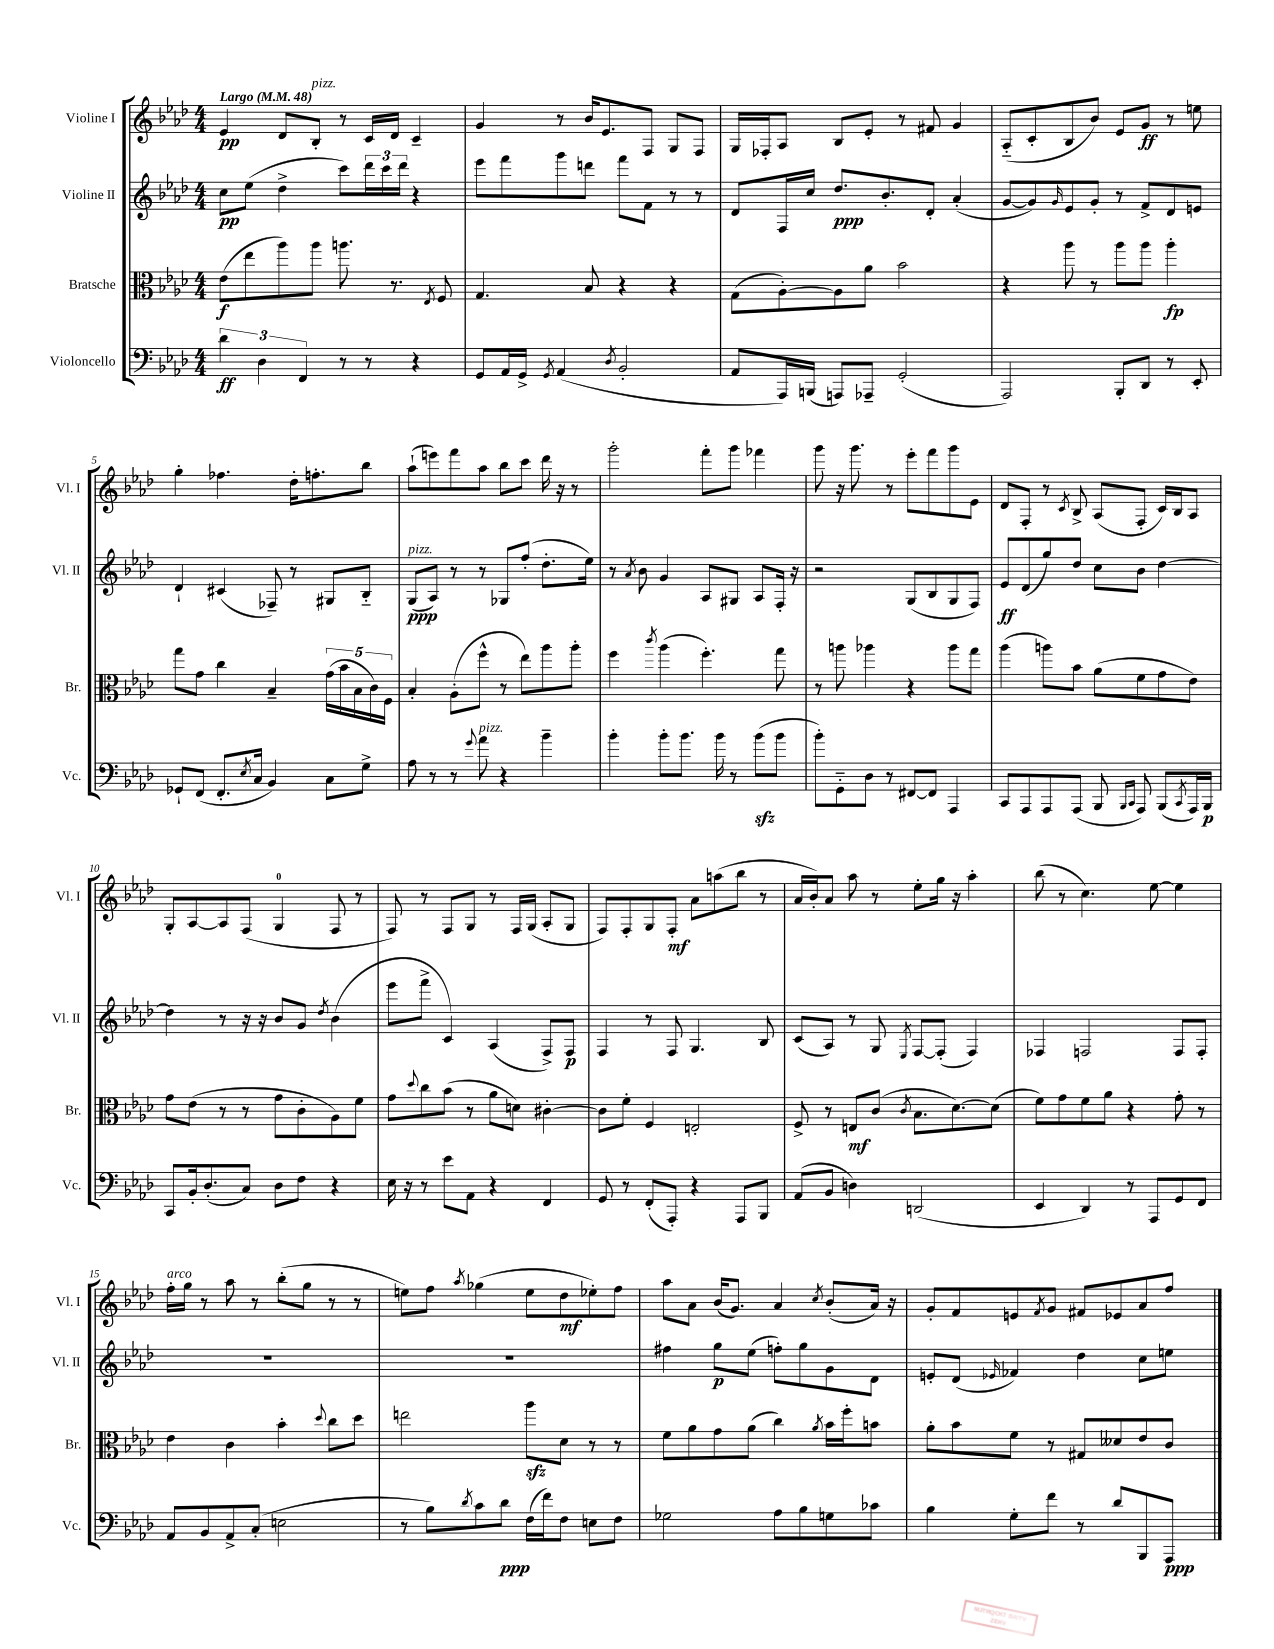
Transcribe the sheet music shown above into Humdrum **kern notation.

**kern	**dynam	**kern	**dynam	**kern	**dynam	**kern	**dynam
*part4	*part4	*part3	*part3	*part2	*part2	*part1	*part1
*staff4	*staff4	*staff3	*staff3	*staff2	*staff2	*staff1	*staff1
*I"Violoncello	*	*I"Bratsche	*	*I"Violine II	*	*I"Violine I	*
*I'Vc.	*	*I'Br.	*	*I'Vl. II	*	*I'Vl. I	*
*clefF4	*	*clefC3	*	*clefG2	*	*clefG2	*
*k[b-e-a-d-]	*	*k[b-e-a-d-]	*	*k[b-e-a-d-]	*	*k[b-e-a-d-]	*
*M4/4	*	*M4/4	*	*M4/4	*	*M4/4	*
*MM48	*	*MM48	*	*MM48	*	*MM48	*
=1	=1	=1	=1	=1	=1	=1	=1
!	!	!	!	!	!	!LO:TX:a:B:t=Largo	!
6d-\	ff	(8e-\L	f	8cc\L	pp	4e-/	pp
.	.	8ee-\	.	(8ee-\J	.	.	.
6D-\	.	.	.	.	.	.	.
.	.	8aa-\)	.	4dd-^\	.	8d-/L	.
6FF/	.	.	.	.	.	.	.
!	!	!	!	!	!	!LO:TX:a:i:t=pizz.	!
.	.	8aa-\J	.	.	.	8B-'/J	.
8r	.	8.aan\	.	8ccc\L)	.	8r	.
8r	.	.	.	24ddd-\L	.	16c/LL	.
.	.	.	.	24ccc\	.	.	.
.	.	8.r	.	.	.	16d-/JJ	.
.	.	.	.	24ddd-\JJ	.	.	.
4r	.	.	.	4r	.	4c~/	.
.	.	8qE-/	.	.	.	.	.
.	.	8F/	.	.	.	.	.
=2	=2	=2	=2	=2	=2	=2	=2
8GG/L	.	4.G/	.	8eee-\L	.	4g/	.
16AA-/L	.	.	.	8fff\	.	.	.
16GG^/JJ	.	.	.	.	.	.	.
8qGG/	.	.	.	.	.	.	.
(4AA-/	.	.	.	8ggg\	.	8r	.
.	.	8B-/	.	8dddn\J	.	16b-/KL	.
.	.	.	.	.	.	8.e-/	.
8qD-/	.	.	.	.	.	.	.
2BB-'/	.	4r	.	8fff\L	.	.	.
.	.	.	.	8f\J	.	8F/J	.
.	.	4r	.	8r	.	8G/L	.
.	.	.	.	8r	.	8F/J	.
=3	=3	=3	=3	=3	=3	=3	=3
8AA-/L	.	(8G\L	.	8d-/L	.	16G/LL	.
.	.	.	.	.	.	16F-X'/J	.
16AAA-/L)	.	[8A-'\)	.	16F/L	.	8A-/J	.
(16BBBn/JJ	.	.	.	16cc/JJ	.	.	.
8AAAn/L)	.	8A-\]	.	8.dd-/L	ppp	8B-/L	.
8AAA-X~/J	.	8a-\J	.	.	.	8e-'/J	.
.	.	.	.	8.b-'/	.	.	.
(2GG'/	.	2b-\	.	.	.	8r	.
.	.	.	.	8d-'/J	.	8f#X/	.
.	.	.	.	(4a-'/	.	4g/	.
=4	=4	=4	=4	=4	=4	=4	=4
2AAA-/)	.	4r	.	[8g/L	.	(8A-/L	.
.	.	.	.	8g/])	.	8c'/	.
.	.	.	.	16qqg/	.	.	.
.	.	8aa-\	.	8e-/	.	8B-/	.
.	.	8r	.	8g'/J	.	8b-/J)	.
8BBB-'/L	.	8aa-\L	.	8r	.	8e-/L	.
8DD-/J	.	8aa-\J	.	8f^/L	.	8g/J	ff
8r	.	4aa-'\	fp	8d-/	.	8r	.
8EE-'/	.	.	.	8en/J	.	8een\	.
!!LO:LB:g=z
=5	=5	=5	=5	=5	=5	=5	=5
8GG-X`/L	.	8gg\L	.	4d-`/	.	4gg'\	.
(8FF/J	.	8g\J	.	.	.	.	.
8.FF'/L	.	4cc\	.	(4c#X/	.	4.ff-X\	.
8qE-/	.	.	.	.	.	.	.
16C/Jk	.	.	.	.	.	.	.
4BB-/)	.	4B-~/	.	8F-X~/)	.	.	.
.	.	.	.	8r	.	16dd-'\KL	.
.	.	.	.	.	.	8.ffn'\	.
8C\L	.	(20g\LL	.	8G#X/L	.	.	.
.	.	20b-\	.	.	.	.	.
.	.	20B-\	.	.	.	.	.
8G^\J	.	.	.	8B-/J	.	8bb-\J	.
.	.	20c\)	.	.	.	.	.
.	.	20F\JJ	.	.	.	.	.
=6	=6	=6	=6	=6	=6	=6	=6
!	!	!	!	!LO:TX:a:i:t=pizz.	!	!	!
8A-\	.	4B-'/	.	(8G/L	ppp	(8aa-`\L	.
8r	.	.	.	8A-/J)	.	8eeen\)	.
8r	.	(8A-'\L	.	8r	.	8fff\	.
8qqg/	.	.	.	.	.	.	.
!LO:TX:a:i:t=pizz.	!	!	!	!	!	!	!
8a-\	.	8ff^^\J	.	8r	.	8aa-\J	.
4r	.	8r	.	8G-X/L	.	8bb-\L	.
.	.	8ee-\L)	.	(8ff'/J	.	8ccc\J	.
4b-~\	.	8aa-\	.	8.dd-'\L	.	16ddd-\	.
.	.	.	.	.	.	16r	.
.	.	8aa-'\J	.	.	.	8r	.
.	.	.	.	16ee-\Jk)	.	.	.
=7	=7	=7	=7	=7	=7	=7	=7
4b-'\	.	4ff\	.	8r	.	2ggg'\	.
.	.	.	.	8qa-/	.	.	.
.	.	.	.	8b-\	.	.	.
.	.	8qccc/	.	.	.	.	.
8b-'\L	.	(4aa-\	.	4g/	.	.	.
8.b-\J	.	.	.	.	.	.	.
.	.	4.ff'\)	.	8A-/L	.	8fff'\L	.
16b-\	.	.	.	.	.	.	.
8r	.	.	.	8G#X/J	.	8ggg\J	.
(8b-zz\L	.	.	.	8A-/L	.	4fff-X\	.
8b-\J	.	8gg\	.	16F'/Jk	.	.	.
.	.	.	.	16r	.	.	.
=8	=8	=8	=8	=8	=8	=8	=8
8b-'\L)	.	8r	.	2r	.	8ggg\	.
8GG\	.	8aan\	.	.	.	16r	.
.	.	.	.	.	.	8.ggg\	.
8D-\J	.	4aa-X\	.	.	.	.	.
8r	.	.	.	.	.	8r	.
[8FF#X/L	.	4r	.	(8G/L	.	8eee-'\L	.
8FF#/J]	.	.	.	8B-/	.	8fff\	.
4AAA-/	.	8aa-\L	.	8G/	.	8ggg\	.
.	.	8gg\J	.	8F/J)	.	8e-\J	.
=9	=9	=9	=9	=9	=9	=9	=9
8CC/L	.	(4aa-\	.	8e-/L	ff	8d-/L	.
8AAA-/	.	.	.	(8d-/	.	8F'/J	.
8AAA-/	.	8aan\L)	.	8gg/)	.	8r	.
.	.	.	.	.	.	8qc/	.
(8AAA-/J	.	8b-\J	.	8dd-/J	.	8B-^/	.
8BBB-/	.	(8a-\L	.	8cc\L	.	(8A-/L	.
16qqBBB-/LL	.	.	.	.	.	.	.
16qqCC/JJ	.	.	.	.	.	.	.
8AAA-/)	.	8f\	.	8b-\J	.	8F'/J	.
(8BBB-/L	.	8g\	.	[4dd-\	.	16c/LL)	.
.	.	.	.	.	.	16B-/J	.
8qCC/	.	.	.	.	.	.	.
16AAA-/L)	.	8e-\J)	.	.	.	8A-/J	.
16BBB-/JJ	p	.	.	.	.	.	.
!!LO:LB:g=z
=10	=10	=10	=10	=10	=10	=10	=10
8CC/L	.	8g\L	.	4dd-\]	.	8G'/L	.
16BB-'/k	.	(8e-\J	.	.	.	[8A-/	.
(8.D-'/	.	.	.	.	.	.	.
.	.	8r	.	8r	.	8A-/]	.
8C/J)	.	8r	.	16r	.	(8F/J	.
.	.	.	.	16r	.	.	.
8D-\L	.	8g\L	.	8b-/L	.	4G/	.
8F\J	.	8c'\	.	8g/J	.	.	.
.	.	.	.	8qdd-/	.	.	.
4r	.	8A-\)	.	(4b-\	.	8F/	.
.	.	8f\J	.	.	.	8r	.
=11	=11	=11	=11	=11	=11	=11	=11
16E-\	.	8g\L	.	8eee-\L	.	8F/)	.
16r	.	.	.	.	.	.	.
.	.	8qqdd-/	.	.	.	.	.
8r	.	8cc\	.	8fff^\J	.	8r	.
8e-\L	.	(8b-\J	.	4c/)	.	8F/L	.
8AA-\J	.	8r	.	.	.	8G/J	.
4r	.	8a-\L	.	(4A-/	.	8r	.
.	.	8dn\J)	.	.	.	16F/LL	.
.	.	.	.	.	.	(16G/JJ	.
4FF/	.	[4c#X'\	.	8F^/L)	.	8A-'/L	.
.	.	.	.	8F/J	p	8G/J	.
=12	=12	=12	=12	=12	=12	=12	=12
8GG/	.	8c#\L]	.	4F/	.	8F/L)	.
8r	.	8f'\J	.	.	.	8F'/	.
(8FF'/L	.	4F/	.	8r	.	8G/	.
8AAA-'/J)	.	.	.	8F/	.	8F'/J	mf
4r	.	2En'/	.	4.G/	.	8a-\L	.
.	.	.	.	.	.	(8aan\	.
8AAA-/L	.	.	.	.	.	8bb-\J	.
8BBB-/J	.	.	.	8B-/	.	8r	.
=13	=13	=13	=13	=13	=13	=13	=13
(8AA-/L	.	8F^/	.	(8c/L	.	16a-/LL	.
.	.	.	.	.	.	16b-'/J)	.
8BB-/J	.	8r	.	8A-/J)	.	8a-/J	.
4Dn\)	.	8En/L	mf	8r	.	8aa-\	.
.	.	(8c/J	.	8G/	.	8r	.
.	.	8qc/	.	8qE-/	.	.	.
(2DDn/	.	8.B-\L	.	[8F/L	.	8ee-'\L	.
.	.	.	.	(8F'/J]	.	16gg\Jk	.
.	.	[8.d-\)	.	.	.	16r	.
.	.	.	.	4F/)	.	4aa-'\	.
.	.	(8d-\J]	.	.	.	.	.
=14	=14	=14	=14	=14	=14	=14	=14
4EE-/	.	8f\L)	.	4F-X/	.	(8bb-\	.
.	.	8g\	.	.	.	8r	.
4DD-/)	.	8f\	.	2Fn/	.	4.cc\)	.
.	.	8a-\J	.	.	.	.	.
8r	.	4r	.	.	.	.	.
8AAA-/L	.	.	.	.	.	[8ee-\	.
8GG/	.	8g'\	.	8F/L	.	4ee-\]	.
8FF/J	.	8r	.	8F'/J	.	.	.
!!LO:LB:g=z
=15	=15	=15	=15	=15	=15	=15	=15
!	!	!	!	!	!	!LO:TX:a:i:t=arco	!
8AA-/L	.	4e-\	.	1r	.	16ff'\LL	.
.	.	.	.	.	.	16gg\JJ	.
8BB-/	.	.	.	.	.	8r	.
8AA-^/	.	4c\	.	.	.	8aa-\	.
(8C'/J	.	.	.	.	.	8r	.
2En\	.	4b-'\	.	.	.	(8bb-'\L	.
.	.	.	.	.	.	8gg\J	.
.	.	8qqdd-/	.	.	.	.	.
.	.	8cc\L	.	.	.	8r	.
.	.	8dd-\J	.	.	.	8r	.
=16	=16	=16	=16	=16	=16	=16	=16
8r	.	2een\	.	1r	.	8een\L)	.
8B-\L)	.	.	.	.	.	8ff\J	.
8qd-/	.	.	.	.	.	8qaa-/	.
8c\	.	.	.	.	.	(4gg-X\	.
8d-\J	ppp	.	.	.	.	.	.
(16F\LL	.	8aa-zz\L	.	.	.	8ee\L	.
16f\J)	.	.	.	.	.	.	.
8F\J	.	8d-\J	.	.	.	8dd-\	mf
8En\L	.	8r	.	.	.	8ee-X'\)	.
8F\J	.	8r	.	.	.	8ff\J	.
=17	=17	=17	=17	=17	=17	=17	=17
2G-X\	.	8f\L	.	4ff#X\	.	8aa-\L	.
.	.	8a-\	.	.	.	8a-\J	.
.	.	8g\	.	8gg\L	p	(16b-/KL	.
.	.	.	.	.	.	8.g/J)	.
.	.	(8a-\J	.	(8ee-\J	.	.	.
8A-\L	.	4cc\)	.	8ffn'\L)	.	4a-/	.
8B-\	.	.	.	8gg\	.	.	.
.	.	8qa-/	.	.	.	8qcc/	.
8Gn\	.	16b-\LL	.	8g\	.	(8b-'/L	.
.	.	16ff'\J	.	.	.	.	.
8c-X\J	.	8bn\J	.	8d-\J	.	16a-/Jk)	.
.	.	.	.	.	.	16r	.
=18	=18	=18	=18	=18	=18	=18	=18
4B-\	.	8a-'\L	.	8en'/L	.	8g'/L	.
.	.	8b-\	.	(8d-/J	.	8f/	.
.	.	.	.	16qqe-X/	.	.	.
8G'\L	.	8f\J	.	4f-X/)	.	8en/	.
.	.	.	.	.	.	8qf/	.
8f\J	.	8r	.	.	.	8g/J	.
8r	.	8G#X/L	.	4dd-\	.	8f#X/L	.
8d-/L	.	8d--X/	.	.	.	8e-X/	.
8BBB-/	.	8e-/	.	8cc\L	.	8a-/	.
8AAA-/J	ppp	8c/J	.	8een\J	.	8ff/J	.
==	==	==	==	==	==	==	==
*-	*-	*-	*-	*-	*-	*-	*-
